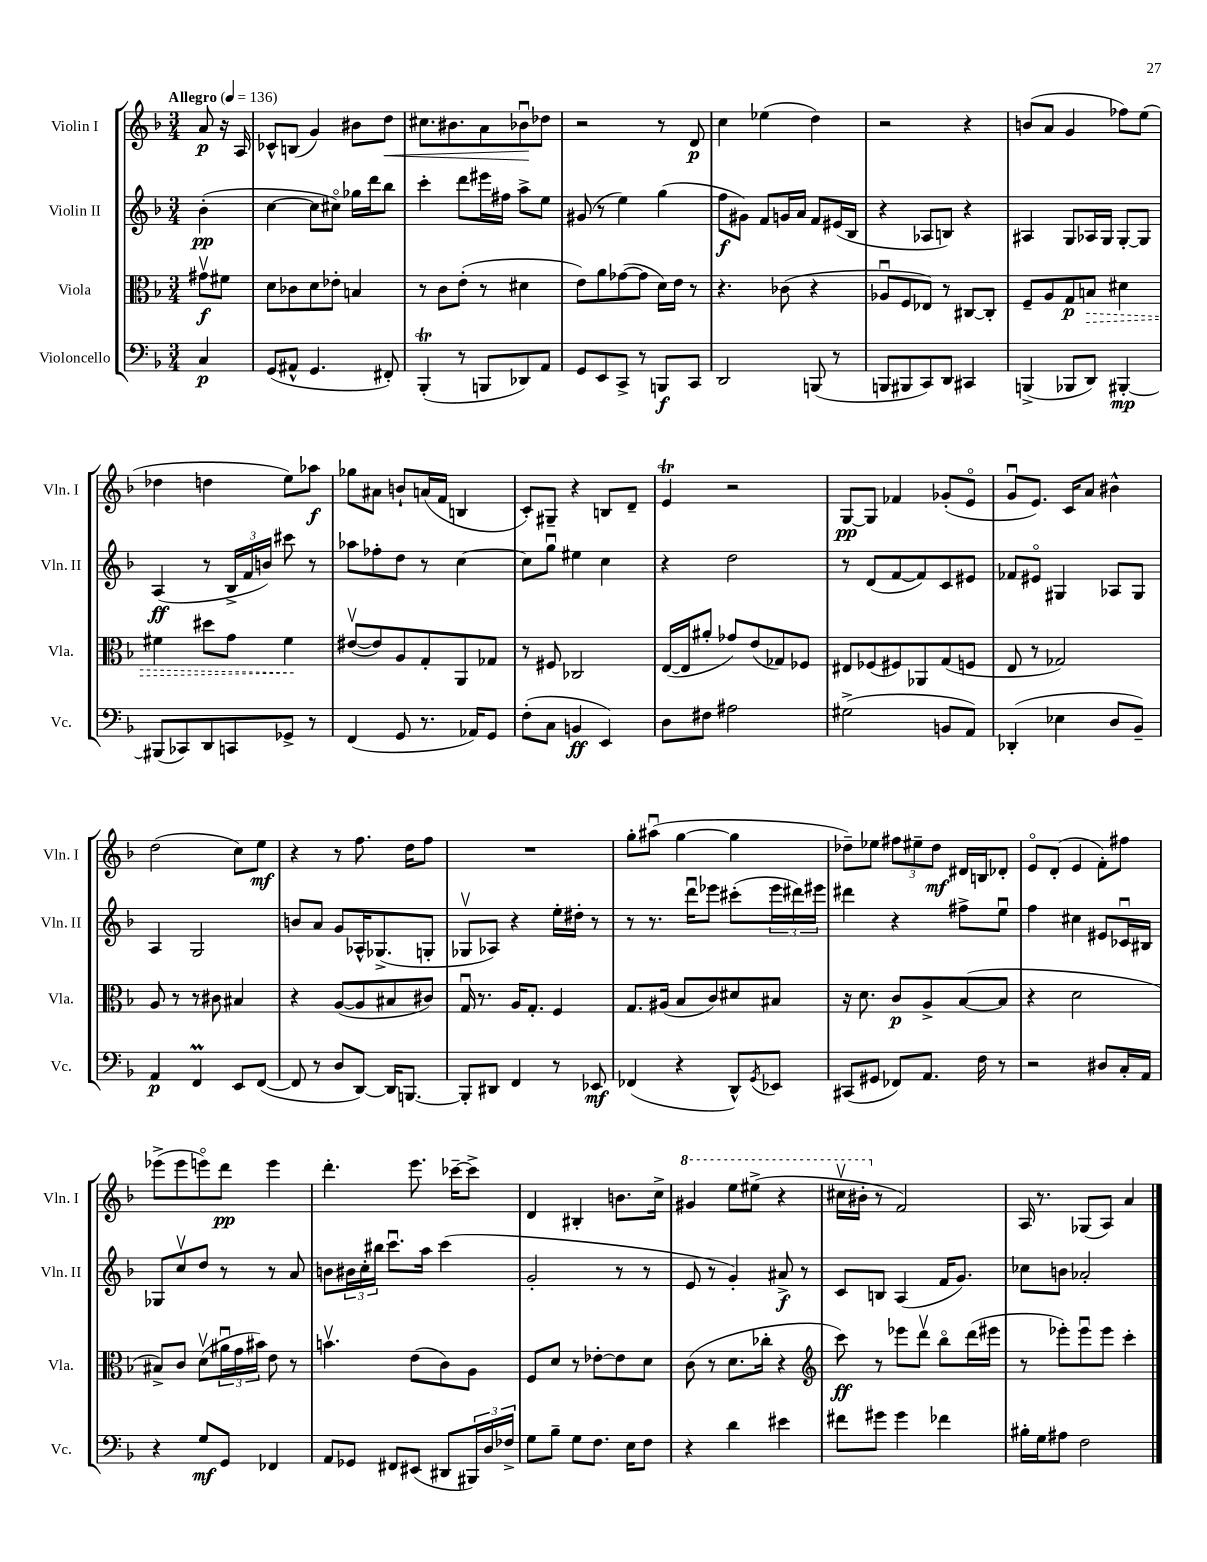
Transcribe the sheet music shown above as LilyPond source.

<<
\new StaffGroup <<
\new Staff = "s0" \with { instrumentName = "Violin I" shortInstrumentName = "Vln. I" } {
    \clef treble \key f \major \numericTimeSignature \time 3/4 \partial 4 \tempo "Allegro" 4 = 136
    a'8\p r16 a16 |
    ces'8-^ b8( g'4) bis'8 d''8\< |
    cis''8. bis'8. a'8 bes'8\downbow\! des''8 |
    r2 r8 d'8\p |
    c''4 ees''4( d''4) |
    r2 r4 |
    b'8( a'8 g'4 fes''8) e''8( |
    des''4 d''4 e''8) aes''8\f |
    ges''8 ais'8 b'8-! a'16( f'16 b4 |
    c'8-.) gis8-- r4 b8 d'8-- |
    e'4\trill r2 |
    g8~\pp g8 fes'4 ges'8-.( e'8\flageolet |
    g'8\downbow e'8.) c'16 a'8 bis'4-^ |
    d''2( c''8) e''8\mf |
    r4 r8 f''8. d''16 f''8 |
    R2. |
    g''8-. ais''8\downbow( g''4~ g''4 |
    des''8--) ees''8 \tuplet 3/2 { fis''8 eis''8-- des''8\mf } dis'16 b16 des'8-. |
    e'8\flageolet d'8-.( e'4 f'8-.) fis''8 |
    ees'''8->( ees'''8 e'''8\flageolet) d'''8\pp e'''4 |
    d'''4.-. e'''8. ces'''16~-- ces'''8-> |
    d'4 bis4-. b'8. c''16-> |
    \ottava #1 gis''4 e'''8 eis'''8->( r4 |
    cis'''16\upbow bis''16-. \ottava #0 r8 f'2) |
    a16 r8. ges8( a8) a'4 \bar "|." |
}
\new Staff = "s1" \with { instrumentName = "Violin II" shortInstrumentName = "Vln. II" } {
    \clef treble \key f \major \numericTimeSignature \time 3/4 \partial 4
    bes'4-.\pp( |
    c''4~ c''8 cis''8\flageolet) ges''16 d'''16 bes''8 |
    c'''4-. d'''8 eis'''16 fis''16 a''8-> e''8 |
    gis'8( r8 e''4) g''4( |
    f''8\f gis'8) f'8 g'16 a'16 f'8 eis'16( bes16 |
    r4 aes8 b8) r4 |
    ais4 g8 aes16 g16 g8~-. g8 |
    a4\ff( r8 \tuplet 3/2 { bes16-> f'16 b'16) } cis'''8 r8 |
    aes''8 fes''8-. d''8 r8 c''4~ |
    c''8 g''8\downbow eis''4 c''4 |
    r4 d''2 |
    r8 d'8( f'8~ f'8) c'8 eis'8 |
    fes'8 eis'8\flageolet gis4 aes8 gis8 |
    a4 g2 |
    b'8 a'8 g'8 aes16-^ ges8.->( g8-. |
    ges8\upbow aes8) r4 e''16-. dis''16-. r8 |
    r8 r8. d'''16\downbow ees'''8 cis'''8-.( \tuplet 3/2 { ees'''16 dis'''16) eis'''16 } |
    dis'''4 r4 fis''8-> e''8\downbow |
    f''4 cis''4 eis'8 ces'16\downbow bis16 |
    ges8 c''8\upbow d''8 r8 r8 a'8 |
    b'8 \tuplet 3/2 { bis'16 c''16-. bis''16 } c'''8.\downbow a''16 c'''4( |
    g'2-. r8 r8 |
    e'8 r8 g'4-.) ais'8->\f r8 |
    c'8 b8 a4( f'16 g'8.) |
    ces''8 b'8 aes'2-. \bar "|." |
}
\new Staff = "s2" \with { instrumentName = "Viola" shortInstrumentName = "Vla." } {
    \clef alto \key f \major \numericTimeSignature \time 3/4 \partial 4
    gis'8\upbow\f fis'8 |
    d'8 ces'8 d'8 ees'8-. b4 |
    r8 c'8 e'8-.( r8 dis'4 |
    e'8) a'8 ges'8~( ges'8 d'16) e'16 r8 |
    r4. ces'8( r4 |
    aes8\downbow f8 ees8) r8 cis8~ cis8-. |
    f8-- a8 g8\p \once \override Hairpin.style = #'dashed-line b8\> dis'4 |
    fis'4 dis''8 g'8 fis'4\! |
    eis'8~\upbow( eis'8) a8 g8-. a,8 ges8 |
    r8 fis8 ces2 |
    e16~( e16 ais'8-. ges'8) e'8( ges8) fes8 |
    eis8 fes8( fis8) aes,8 g8( f8 |
    e8 r8 ges2) |
    a8 r8 r8 cis'8 bis4 |
    r4 a8~( a8 bis8 cis'8) |
    g16\downbow r8. a16 g8.-. f4 |
    g8. ais16( bes8 c'8) dis'8 bis8 |
    r16 d'8. c'8\p a8-> bes8~( bes8 |
    r4 d'2 |
    bis8->) c'8 d'8\upbow( \tuplet 3/2 { ais'16\downbow g'16 bis'16) } e'8 r8 |
    b'4.\upbow e'8( c'8) a8 |
    f8 d'8 r8 ees'8~-. ees'8 d'8 |
    c'8( r8 d'8. ces''16-. r4 |
    \clef treble c'''8\ff) r8 ees'''8 d'''8\upbow bes''8\flageolet d'''16( eis'''16 |
    r8 ees'''8-.) ees'''8\downbow ees'''8 c'''4-. \bar "|." |
}
\new Staff = "s3" \with { instrumentName = "Violoncello" shortInstrumentName = "Vc." } {
    \clef bass \key f \major \numericTimeSignature \time 3/4 \partial 4
    c4\p |
    g,8( ais,8-^ g,4. fis,8-.) |
    bes,,4-.\trill( r8 b,,8 des,8) a,8 |
    g,8 e,8 c,8-> r8 b,,8\f c,8 |
    d,2 b,,8( r8 |
    b,,8 bis,,8 c,8) d,8 cis,4 |
    b,,4->( bes,,8 d,8) bis,,4~-.\mp |
    bis,,8( ces,8) d,8 c,8 ges,8-> r8 |
    f,4( g,8 r8. aes,16) g,8 |
    f8-.( c8 b,4\ff e,4) |
    d8 fis8 ais2 |
    gis2->( b,8 a,8) |
    des,4-.( ees4 d8 bes,8--) |
    a,4\p f,4\prall e,8 f,8~( |
    f,8 r8 d8 d,8~) d,16 b,,8.~ |
    b,,8-. dis,8 f,4 r8 ees,8\mf |
    fes,4( r4 d,8-^) \acciaccatura { g,8 } ees,8 |
    cis,8( gis,8 fes,8) a,8. f16 r8 |
    r2 dis8 c16-. a,16 |
    r4 g8\mf g,8 fes,4 |
    a,8 ges,8 fis,8 eis,8( dis,8 \tuplet 3/2 { bis,,16) d16 fes16-> } |
    g8 bes8-- g8 f8. e16 f8 |
    r4 d'4 eis'4 |
    fis'8 gis'8 gis'4 fes'4 |
    bis16-. g16 ais8 f2 \bar "|." |
}
>>
>>
\layout { \context { \Score \remove "Bar_number_engraver" } }
